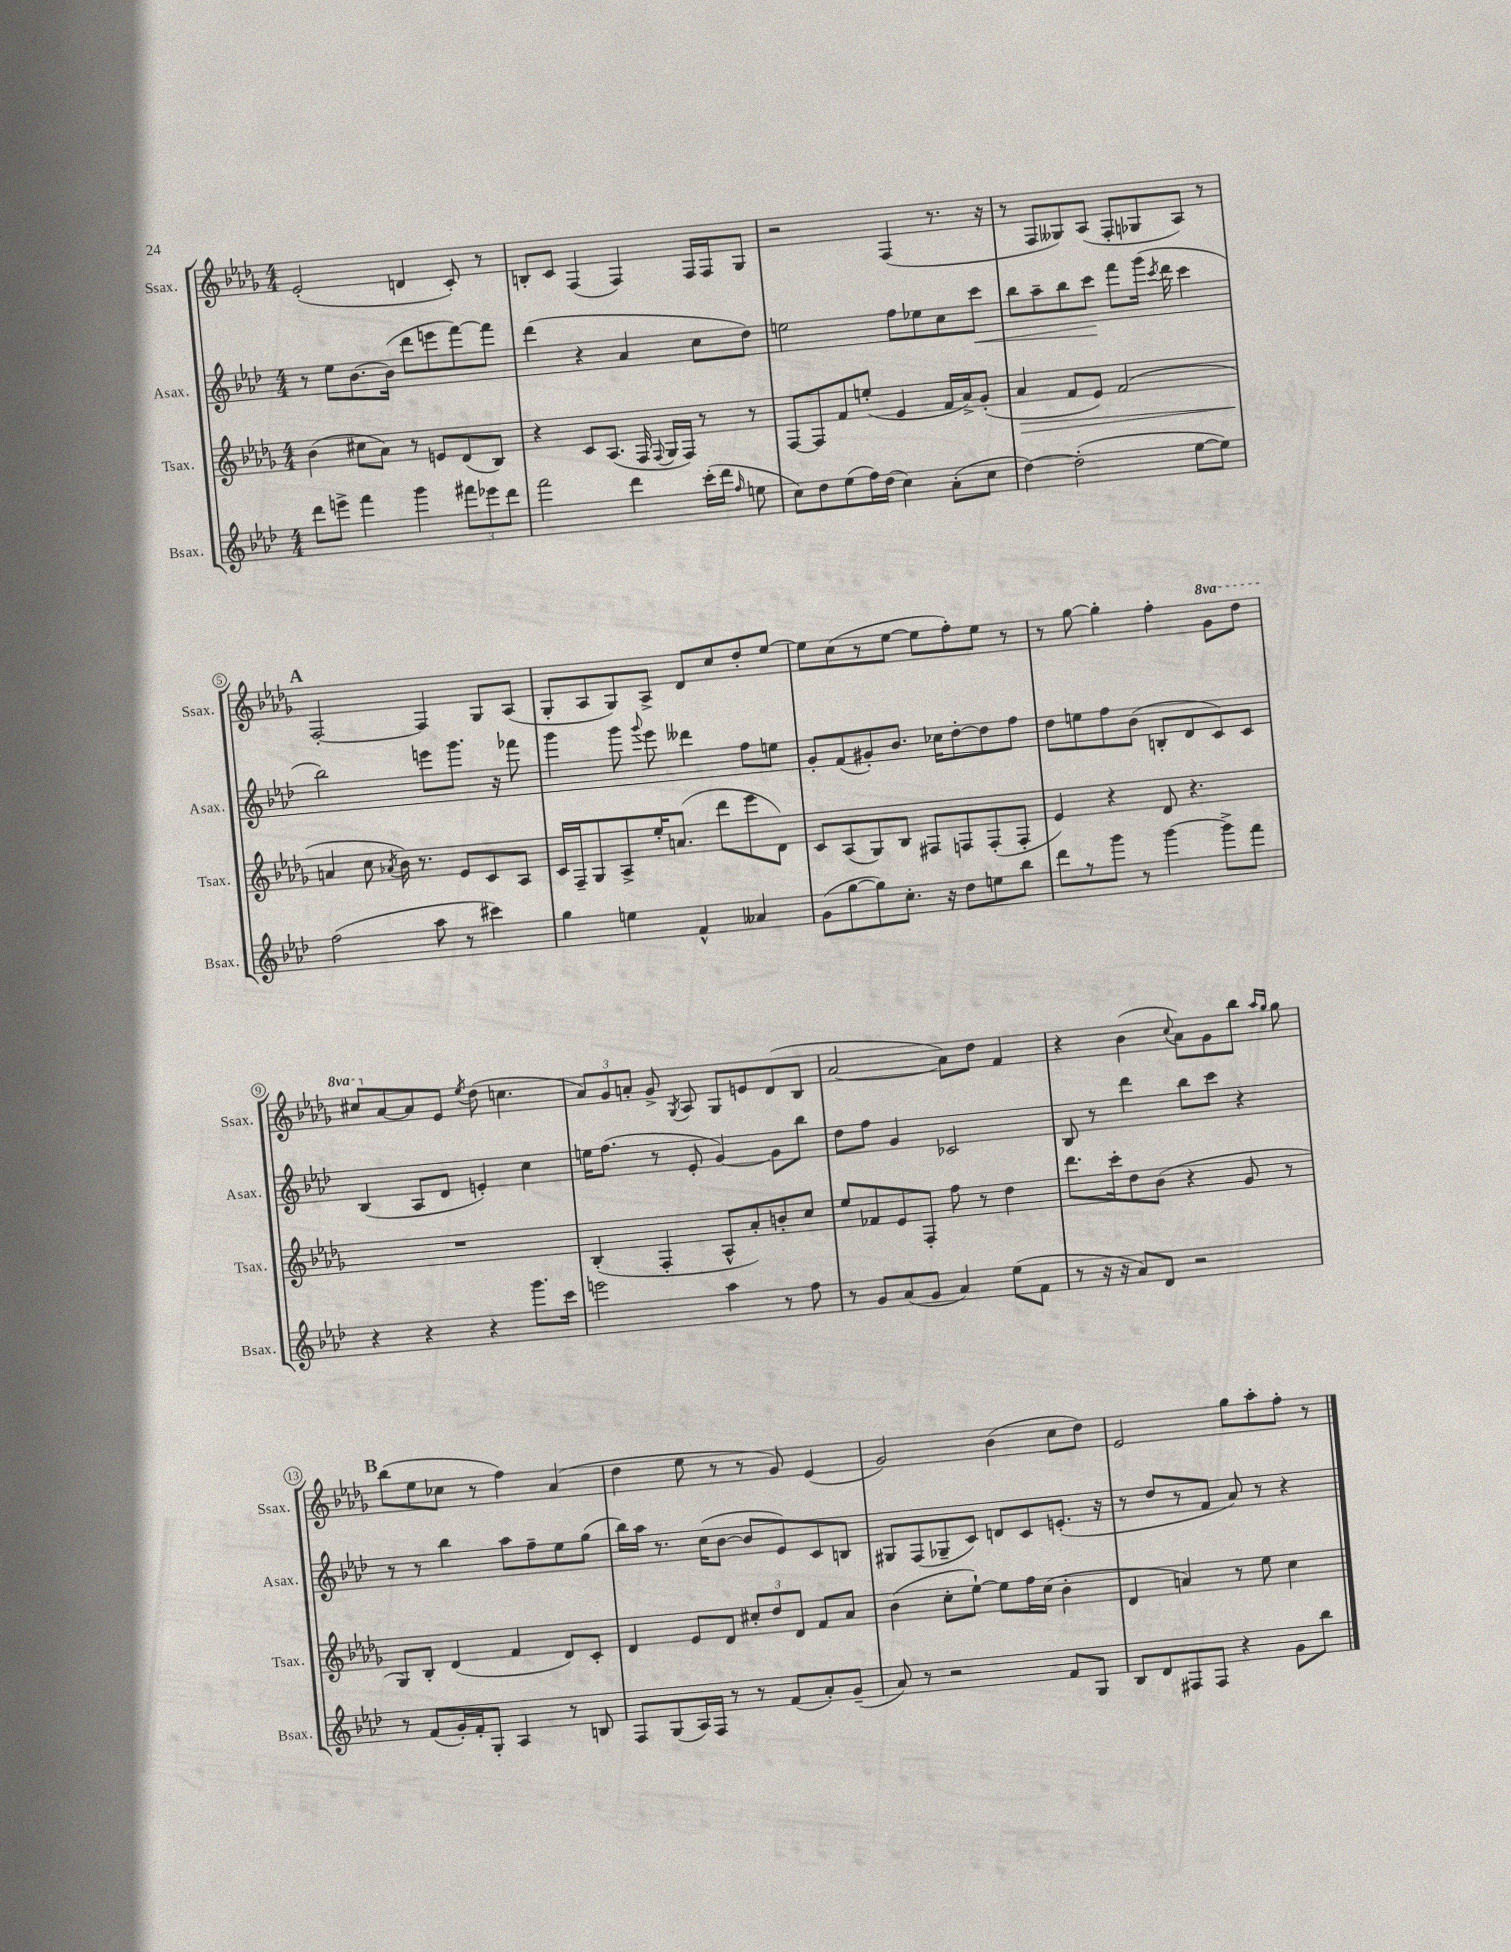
<<
\new StaffGroup <<
\new Staff = "s0" \with { instrumentName = "Ssax." shortInstrumentName = "Ssax." } {
    \clef treble \key des \major \numericTimeSignature \time 4/4 \set Staff.ottavationMarkups = #ottavation-simple-ordinals
    \autoBeamOff ees'2-.( d'4 c'8-.) r8 |
    b8[-. c'8] f4( f4) f16[ f16 ges8] |
    r2 f4( r8. r16 |
    r8 f8[ geses8) aes8]( f8[-. ges8 aes8]) r8 |
    \mark \markup { \bold "A" } f2~-. f4 ges8[ aes8]( |
    ges8[-. aes8 ges8) aes8]-> des'8[ c''8 des''8-. ees''8]~ |
    ees''8[ c''8( r8 ees''8]~ ees''8[ f''8-.) ees''8] r8 |
    r8 ges''8~ ges''4-. f''4-. \ottava #1 ges''8[ des'''8] |
    cis'''8[ \ottava #0 aes'8~ aes'8 ees'8] \acciaccatura { ees''8 } des''8( c''!4. |
    \tuplet 3/2 { aes'8[) ges'8 a'8]-. } ges'8-> \acciaccatura { ges8 } aes8 ges8[ e'8 des'8( bes8] |
    aes'2~ aes'8[) des''8] f'4 |
    r4 bes'4( \appoggiatura { c''8 } aes'8[) ges'8 bes''8] \grace { aes''16[ ges''16] } ges''8 |
    \mark \markup { \bold "B" } bes''8[( ees''8 ces''8] r8 f''4) aes'4( |
    des''4 ees''8 r8 r8 ges'8) ees'4( |
    ges'2) bes'4( c''8[ des''8]) |
    ees'2 ges''8[ aes''8-. f''8]-. r8 \bar "|." |
}
\new Staff = "s1" \with { instrumentName = "Asax." shortInstrumentName = "Asax." } {
    \clef treble \key aes \major \numericTimeSignature \time 4/4
    \autoBeamOff r8 ees''8[ bes'8.~ bes'16]( des'''8[ e'''8 f'''8~) f'''8] |
    des'''4( r4 aes'4 c''8[ des''8]) |
    e''2 f''8[ ees''8 c''8 c'''8]\< |
    bes''8[ aes''8-- bes''8 c'''8]\! f'''8[ g'''16]( \acciaccatura { c'''8 } des'''16 c'''4 |
    \mark \markup { \bold "A" } bes''2) e'''8[ g'''8.] r16 fes'''8 |
    g'''4 g'''8 \appoggiatura { g'''8 } ees'''8 deses'''4 f''8[ e''8] |
    g'8[-. f'8( gis'8-.) bes'8.] ces''16[ des''8~-. des''8 f''8] |
    des''8[ e''8 f''8 bes'8]( b8[-. des'8 c'8) c'8] |
    bes4( aes8[ des'8] e'4-.) c''4 |
    e''16[ f''8.]( r8 ees'8-. g'4~) g'8[ bes''8] |
    des''8[ f''8] g'4 ces'2 |
    bes8 r8 des'''4 bes''8[ c'''8] r4 |
    \mark \markup { \bold "B" } r8 r8 bes''4 aes''8[ f''8-- ees''8 g''8]( |
    bes''16[) aes''16] r8. c''16[( bes'8]~ bes'8[ ees'8) c'8 b8] |
    gis8[ f8( ges8-- c'8]) d'8[ c'8 e'8.]-.( r16 |
    r8 des''8[ r8 f'8] aes'8) r8 r4 \bar "|." |
}
\new Staff = "s2" \with { instrumentName = "Tsax." shortInstrumentName = "Tsax." } {
    \clef treble \key des \major \numericTimeSignature \time 4/4
    \autoBeamOff bes'4( cis''8[ aes'8]) r8 e'8[ des'8( bes8]) |
    r4 c'8[ aes8.]( f16 \appoggiatura { f8 } ges16[ f16]) r8 r8 |
    f8[~ f8 f'8 e''8]-.( ees'4 f'16[ aes'16->) ges'8]-.( |
    aes'4\> f'8[ ees'8]) f'2( |
    \mark \markup { \bold "A" } a'4\! c''8 \acciaccatura { aes'8 } bes'16) r8. ees'8[ c'8 aes8] |
    c'16[ f16-- ges8 aes8-> ees''16-. a'8.]( des'''8[ ees'''8 des'8]) |
    c'8[ aes8( ges8) bes8] fis8[ f8 f8-.( f8]-. |
    ees'4) r4 des'8 r4. |
    R1 |
    bes4-.( f4-. aes8[-^ aes'8-.) b'8-. c''8] |
    ees''8[ fes'8 ees'8 f8]-. f''8 r8 des''4 |
    des'''8.[ c'''16-. des''8 bes'8]( r4 ges'8 r8 |
    \mark \markup { \bold "B" } ges8[) bes8]-. des'4( f'4 des'8[) c'8]-. |
    des'4 ees'8[ des'8] \tuplet 3/2 { cis''8[-. des''8 des'8] } f'8[ aes'8] |
    bes'4( c''8[-. ees''8]~-!) ees''8[ f''16 c''16]( bes'4-. |
    des'4 a'4) r8 ees''8 c''4 \bar "|." |
}
\new Staff = "s3" \with { instrumentName = "Bsax." shortInstrumentName = "Bsax." } {
    \clef treble \key aes \major \numericTimeSignature \time 4/4
    \autoBeamOff des'''8[ e'''8]-> f'''4 g'''4 \tuplet 3/2 { fis'''8[ ees'''8 des'''8] } |
    f'''2 des'''4 c'''16[-.( des'''16] \grace { f''16 } e''8 |
    c''8[) des''8 ees''8( f''16) des''16]( c''4) aes'8[-.( c''8] |
    des''4~) des''2-.( ees''8[~ ees''8]) |
    \mark \markup { \bold "A" } f''2( aes''8 r8 cis'''4) |
    g''4 e''4 f'4-^ aeses'4 |
    g'8[( g''8~ g''8) c''8.]-. r16 des''8[ e''8 bes''8] |
    des'''8[ r8 g'''8] r8 g'''4~ g'''8[-> f'''8] |
    r4 r4 r4 g'''8.[ c'''16] |
    e'''2 aes''4 r8 f''8 |
    r8 g'8[ aes'8( g'8] aes'4) ees''8[( f'8] |
    r8 r16 r16 aes'8[) des'8] r2 |
    \mark \markup { \bold "B" } r8 f'8[( g'16-.) f'16-. g8]-. aes4 r8 b8 |
    f8[ g8( aes16) f16] r8 r8 f'8[( aes'8-.) g'8]--( |
    aes'8) r8 r2 f'8[ g8] |
    bes8[ des'8 fis8 fis8] r4 g'8[ bes''8] \bar "|." |
}
>>
>>
\layout { \context { \Score \override BarNumber.stencil = #(make-stencil-circler 0.1 0.3 ly:text-interface::print) } }
